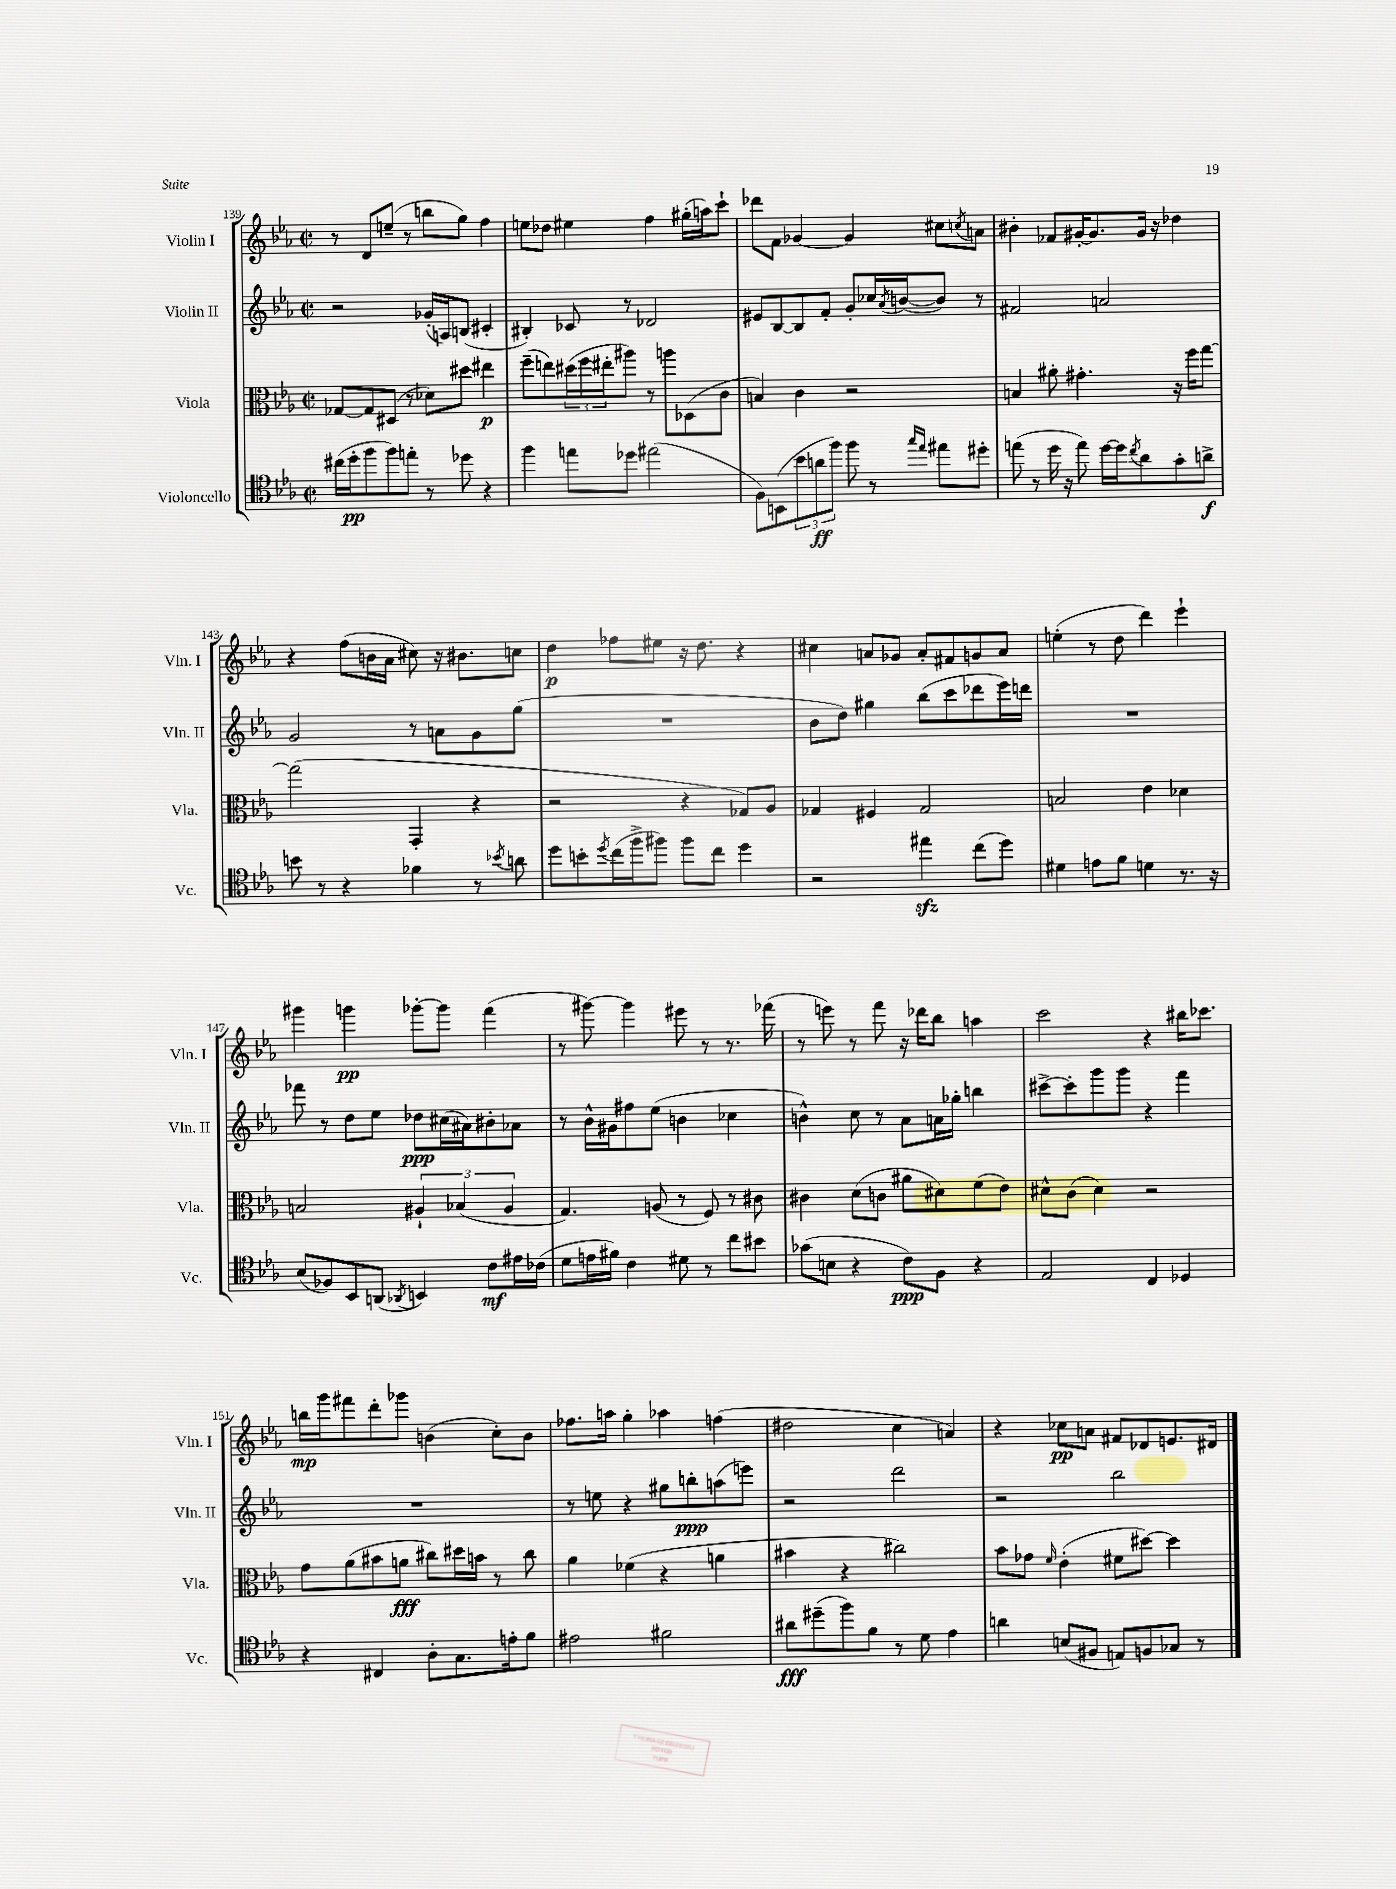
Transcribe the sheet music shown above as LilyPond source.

<<
\new StaffGroup <<
\new Staff = "s0" \with { instrumentName = "Violin I" shortInstrumentName = "Vln. I" } {
    \clef treble \key ees \major \defaultTimeSignature \time 2/2
    r8 d'8 e''8--( r8 b''8 g''8) f''4 |
    e''8 des''8 eis''4 f''4 gis''16-.( a''16) c'''8-! |
    des'''8 f'8 ges'4~ ges'4 cis''8 \acciaccatura { c''8 } a'8 |
    bis'4-. fes'8 gis'16~-. gis'8. gis'16 r16 des''4 |
    r4 f''8( b'16 aes'16 cis''8) r16 bis'8. c''8 |
    d''4\p fes''8 eis''8 r16 d''8. r4 |
    cis''4 a'8 ges'8 a'8-. fis'8 g'8 a'8 |
    e''4-.( r8 d''8 d'''4) ees'''4-! |
    gis'''4 g'''4\pp ges'''8~-. ges'''8 f'''4( |
    r8 gis'''8~) gis'''4 eis'''8 r8 r8. fes'''16( |
    r8 e'''8) r8 f'''8 r16 des'''16 bes''8 a''4 |
    c'''2 r4 bis''16 ces'''8. |
    b''16\mp g'''16 fis'''8 d'''8-. ges'''8 b'4( c''8-.) b'8 |
    fes''8. a''16 g''4-. aes''4 f''4( |
    dis''2 c''4 a'4) |
    r4 ces''8\pp a'8 fis'8 des'8 e'8. dis'16 \bar "|." |
}
\new Staff = "s1" \with { instrumentName = "Violin II" shortInstrumentName = "Vln. II" } {
    \clef treble \key ees \major \defaultTimeSignature \time 2/2
    r2 ges'16-.( a16) b8( cis'4-. |
    bis4-.) ces'8 r8 des'2 |
    eis'8 bes8~ bes8 f'8-. g'8-. ces''16 \acciaccatura { aes'8 } b'16~( b'8) r8 |
    fis'2 a'2 |
    g'2 r8 a'8 g'8 g''8( |
    R1 |
    bes'8 d''8) gis''4 bes''8( c'''8 des'''8 ees'''16) d'''16 |
    R1 |
    fes'''8 r8 d''8 ees''8 des''8\ppp cis''16( ais'16) bis'8-. aes'8 |
    r8 bes'16-^ gis'16 fis''8 ees''8( b'4 ces''4 |
    b'4-^) c''8 r8 aes'8 a'16 ges''16-. b''4 |
    cis'''8~-> cis'''8-. g'''8 g'''8 r4 f'''4 |
    R1 |
    r8 e''8 r4 gis''8 b''8-.\ppp a''8( e'''8) |
    r2 d'''2 |
    r2 bes''2 \bar "|." |
}
\new Staff = "s2" \with { instrumentName = "Viola" shortInstrumentName = "Vla." } {
    \clef alto \key ees \major \defaultTimeSignature \time 2/2
    ges8~ ges8 dis8( r8 des'8) dis''8 eis''4\p |
    f''8--( e''8) \tuplet 3/2 { dis''16( f''16 eis''16-. } ais''8) r8 a''8 des8( c'8 |
    b4) c'4 r2 |
    b4 ais'8-. gis'4.-. r16 f''16 g''8~ |
    g''2( g,4-. r4 |
    r2 r4 ges8) aes8 |
    ges4 fis4 ges2 |
    b2 ees'4 des'4 |
    b2 \tuplet 3/2 { ais4-! bes4( ais4 } |
    g4.) a8( r8 f8) r8 cis'8 |
    cis'4 d'8( c'8 ais'8 dis'8) f'8( ees'8) |
    dis'8-^ c'8( dis'4) r2 |
    g'8 aes'8( bis'8 a'8\fff cis''8) dis''16 b'16 r8 cis''8 |
    aes'4 fes'4( r4 a'4 |
    bis'4 r4 cis''2) |
    bes'8 ges'8 \grace { f'16 } ees'4-.( fis'8 dis''8~) dis''4 \bar "|." |
}
\new Staff = "s3" \with { instrumentName = "Violoncello" shortInstrumentName = "Vc." } {
    \clef tenor \key ees \major \defaultTimeSignature \time 2/2
    cis''16( d''16-.\pp f''8 f''8) e''8-. r8 des''8 r4 |
    f''4 e''8 des''8 eis''2( |
    f8) b,8( \tuplet 3/2 { bes'8 a'8\ff f''8) } f''8 r8 \grace { g''16 ees''16 } eis''8 dis''8-. |
    e''8( r8 d''16 r16 e''8) d''16~ d''16 \acciaccatura { c''8 } aes'8 g'8-. a'8->\f |
    b'8 r8 r4 fes'4 r8 \acciaccatura { bes'8 } a'8 |
    d''8 b'8-. \acciaccatura { d''8 } c''16( f''16-> fis''8) fis''8 c''8 d''4 |
    r2 eis''4\sfz c''8( d''8) |
    dis'4 e'8 f'8 d'4 r8. r16 |
    bes8( fes8) bes,8 a,8( \acciaccatura { aes,8 } b,4) c'8\mf eis'16 ces'16( |
    d'8 e'16 fis'16) c'4 dis'8 r8 c''8 bis'8 |
    ges'8( b8 r4 c'8\ppp) f8 r4 |
    ees2 c4 des4 |
    r4 cis4 aes8-. g8. e'16-. f'8 |
    eis'2 fis'2 |
    ais'8\fff dis''8--( f''8) f'8 r8 d'8 ees'4 |
    a'4 b8( fis8 e8) f8 ges8 r8 \bar "|." |
}
>>
>>
\layout { \context { \Score currentBarNumber = #139 } }
